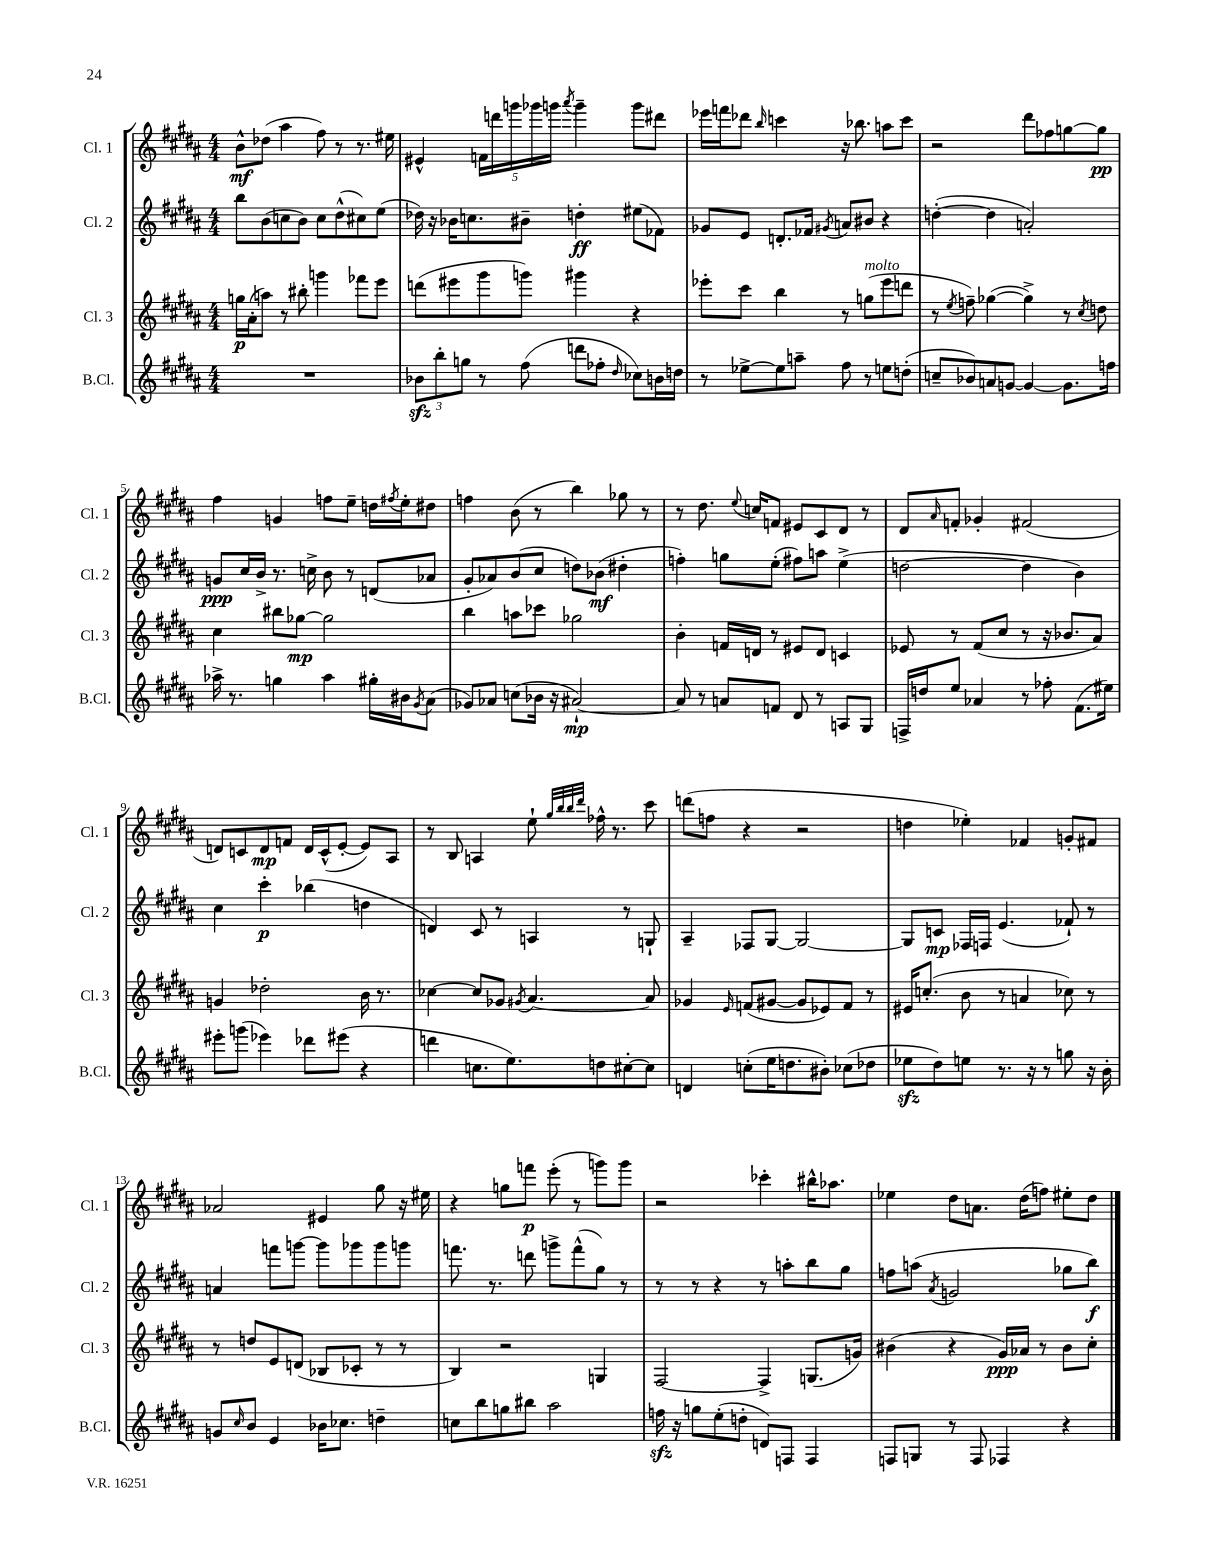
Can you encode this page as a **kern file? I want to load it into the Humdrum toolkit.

**kern	**kern	**kern	**kern
*staff4	*staff3	*staff2	*staff1
*clefG2	*clefG2	*clefG2	*clefG2
*k[f#c#g#d#a#]	*k[f#c#g#d#a#]	*k[f#c#g#d#a#]	*k[f#c#g#d#a#]
*M4/4	*M4/4	*M4/4	*M4/4
1r	16gg	8bb	8b^^
.	(16a#'	.	.
.	8aa)	(8b	(8dd-
.	8r	8cc	4aa#
.	8bb#'	8b)	.
.	4ggg	8cc	8ff#)
.	.	(8dd#^^	8r
.	8fff-	8cc#)	8.r
.	8eee	(8ee	.
.	.	.	16ee#
=	=	=	=
12b-	(8ddd	16dd-)	4e#^^
.	.	16r	.
12bb'	.	.	.
.	8eee#	16b-	.
12gg	.	.	.
.	.	8.cc	.
8r	8ggg#	.	20f
.	.	.	20ddd
.	.	.	20ggg
(8ff#	8ggg)	8b#~	.
.	.	.	20ggg-
.	.	.	20ggg
.	.	.	8qaaa#
8ddd	4ggg#	4dd'	4ggg~
8ff-'	.	.	.
16qqdd#	.	.	.
8cc-)	4r	(8ee#	8ggg
16b	.	8f-)	8ddd#
16dd	.	.	.
=	=	=	=
8r	8eee-'	8g-	16eee-
.	.	.	16fff
[8ee-^	8ccc#	8e	8ddd-
.	.	.	16qqbb
8ee-]	4bb	8.d'	4ccc
8aa~	.	.	.
.	.	16f-	.
.	.	8qg#	.
8ff#	8r	8a	16r
.	.	.	8.bb-
8r	(8gg	8b#	.
8ee	8eee-	4r	8aa
(8dd'	8ddd	.	8ccc
=	=	=	=
8cc~	8r	([4dd'	2r
.	8qee	.	.
8b-)	8ff~)	.	.
8a	([4gg-	4dd]	.
[8g	.	.	.
4g_	4gg-^])	2a')	8ddd#
.	.	.	8ff-
8.g]	8r	.	[8gg
.	8qcc#	.	.
.	8dd	.	8gg]
16ff	.	.	.
=	=	=	=
16aa-^	4cc#	8g	4ff#
8.r	.	.	.
.	.	16cc#	.
.	.	16b^	.
4gg	8bb#	8.r	4g
.	[8gg-	.	.
.	.	16cc^	.
4aa-	2gg-]	8b	8ff
.	.	8r	8ee~
16gg#'	.	(8d	16dd
.	.	.	8qff#
16b#	.	.	16ee'
8qg#	.	.	.
(8a#	.	8a-	8dd#
=	=	=	=
8g-)	4bb	8g#'	4ff
8a-	.	8a-)	.
(8cc	8aa	(8b	(8b
16b-	8ccc-	8cc#	8r
16r	.	.	.
[2a#`)	2gg-	8dd)	4bb)
.	.	(8b-	.
.	.	4dd#'	8gg-
.	.	.	8r
=	=	=	=
8a#]	4b'	4ff')	8r
8r	.	.	8.dd#
8a	16f	8gg	.
.	.	.	8qqee
.	16d	.	16cc
8f	8r	(8ee'	8f
8d#	8e#	8ff#)	8e#
8r	8d	8aa	8c#
8A	4c	(4ee^	8d#
8G#	.	.	8r
=	=	=	=
16F^	8e-	[2dd	8d#
16dd	.	.	.
.	.	.	16qqa#
8ee	8r	.	8f'
4a-	(8f#	.	4g-'
.	8cc#	.	.
8r	8r	4dd]	(2f#
8ff-'	16r	.	.
.	8.b-	.	.
(8.f#	.	4b)	.
.	8a#)	.	.
16ee#)	.	.	.
=	=	=	=
8eee#'	4g	4cc#	8d)
(8ggg	.	.	8c
4eee-)	2dd-'	4ccc#'	8d
.	.	.	8f
8ddd-	.	(4bb-	16d
.	.	.	(16c^^
(8eee#	.	.	[8e'
4r	16b	4dd	8e])
.	8.r	.	.
.	.	.	8A#
=	=	=	=
4ddd	[4cc-	4d)	8r
.	.	.	8B
8.cc	8cc-]	8c#	4A
.	8g-	8r	.
8.ee)	.	.	.
.	8qg#	.	.
.	[4.a#	4A	8ee`
.	.	.	32qqgg#
.	.	.	32qqbb
.	.	.	32qqbb
.	.	.	32qqddd#
8dd	.	.	16ff-^^
.	.	.	8.r
[8cc#'	.	8r	.
8cc#]	8a#]	8G`	8ccc#
=	=	=	=
4d	4g-	4A#~	(8ddd
.	.	.	8ff
.	16qqe	.	.
(8cc'	(8f	8F-	4r
16ee	[8g#	[8G#	.
8.dd	.	.	.
.	8g#]	2G#_	2r
8b#')	8e-)	.	.
(8cc-	8f	.	.
8dd-	8r	.	.
=	=	=	=
8ee-	16e#	8G#]	4dd
.	(8.cc'	.	.
8dd#)	.	8c	.
8ee	8b	16F-	4ee-')
.	.	16F	.
8.r	8r	(4.e	.
.	4a	.	4f-
16r	.	.	.
8r	.	.	.
8gg	8cc-)	8f-`)	8g'
16r	8r	8r	8f#
16b'	.	.	.
=	=	=	=
8g	8r	4a	2a-
16qqcc#	.	.	.
8b	8dd	.	.
4e	8e	8fff	.
.	(8d	[8ggg	.
16b-	8B-	8ggg]	4e#
8.cc-	.	.	.
.	8c-'	8ggg-	.
4dd~	8r	8ggg-	8gg#
.	8r	8ggg	16r
.	.	.	16ee#
=	=	=	=
8cc	4B)	8.fff	4r
8bb	.	.	.
.	.	8.r	.
8gg	2r	.	8gg
8bb#	.	8ddd	8fff
2aa#	.	8ggg^	(8eee'
.	.	(8fff^^	8r
.	4G	8gg#)	8ggg)
.	.	8r	8ggg
=	=	=	=
16ff	[2F#	8r	2r
16r	.	.	.
8gg	.	8r	.
(8ee'	.	4r	.
8dd'	.	.	.
8d)	4F#^]	8r	4ccc-'
8F	.	8aa'	.
4F	(8.G	8bb	16bb#^^
.	.	.	8.aa-
.	.	8gg#	.
.	16g)	.	.
=	=	=	=
8F	(4b#	8ff	4ee-
8G	.	(8aa	.
.	.	8qa#	.
8r	4r	2g	8dd#
8F	.	.	8.a
4F-	16g#)	.	.
.	16a-	.	(16dd#
.	8r	.	8ff)
4r	8b#	8gg-	8ee#'
.	8cc#'	8bb)	8dd#
==	==	==	==
*-	*-	*-	*-
